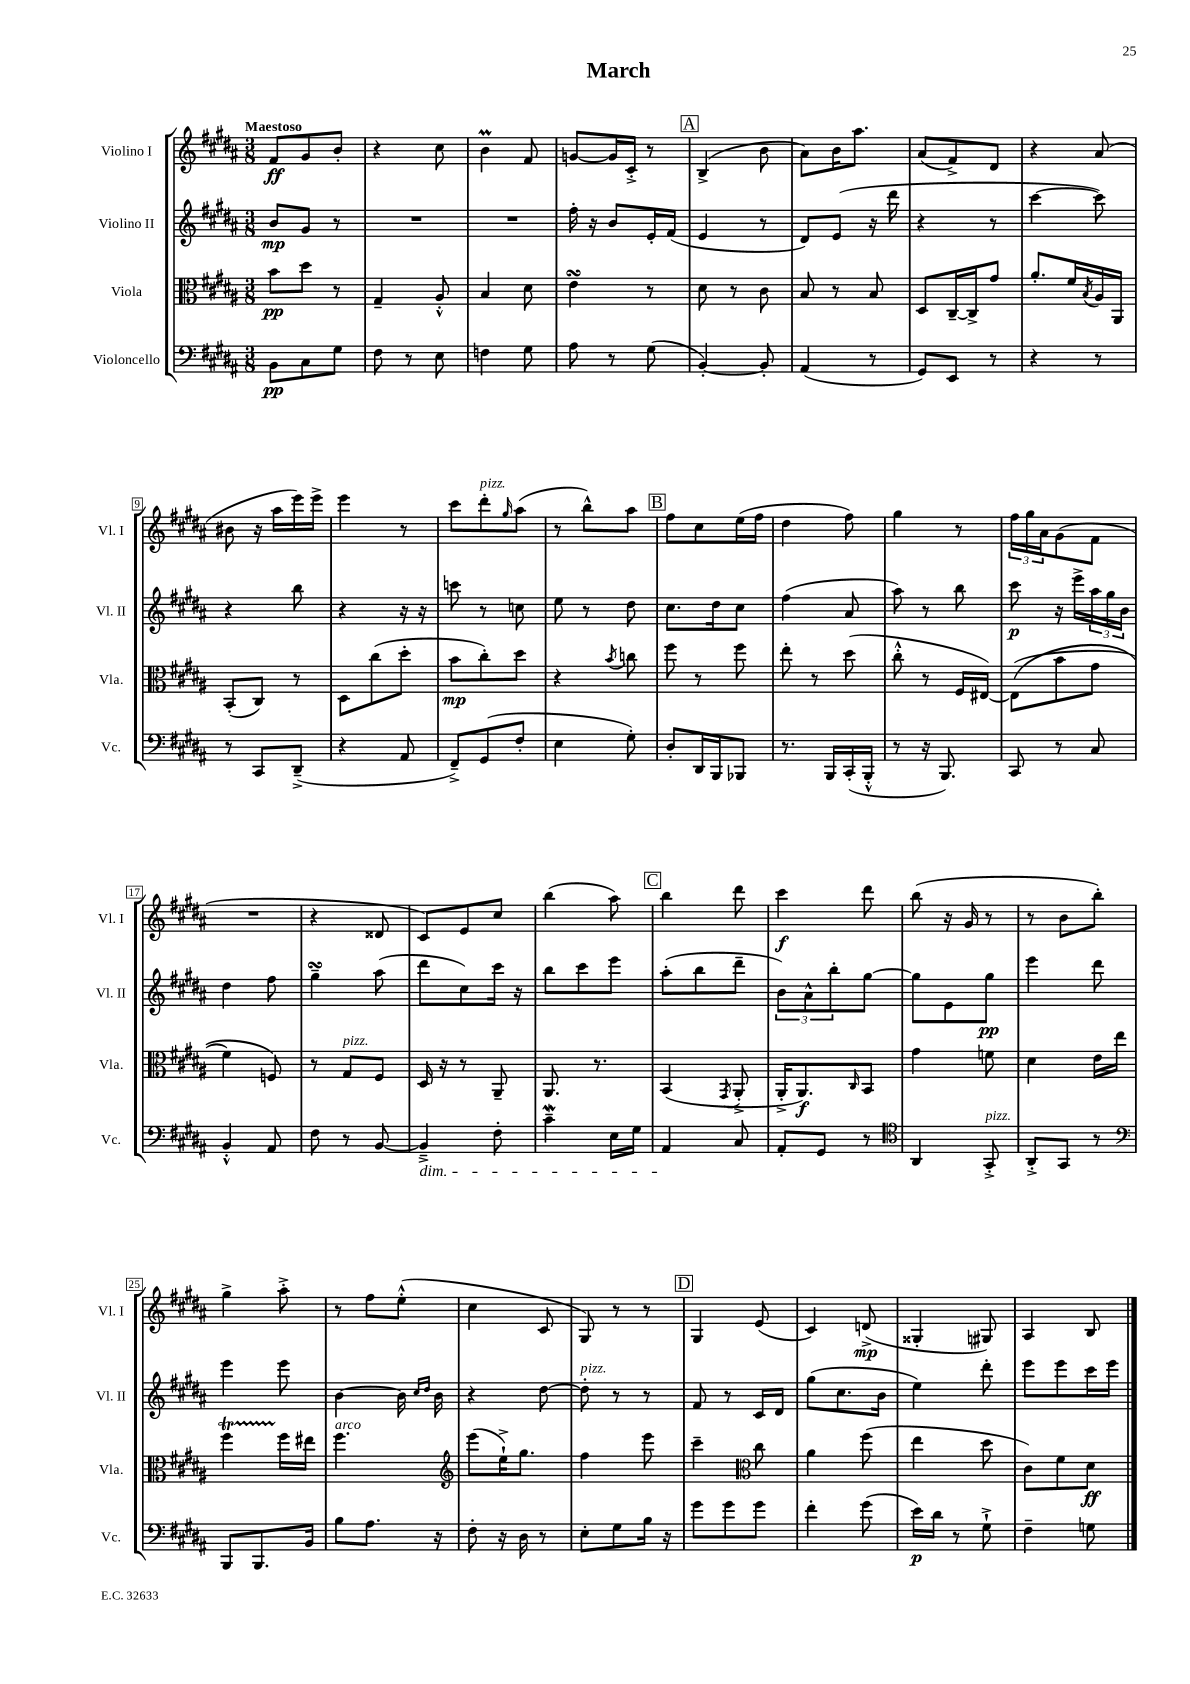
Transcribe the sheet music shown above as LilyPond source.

\header { title = "March" }
<<
\new StaffGroup <<
\new Staff = "s0" \with { instrumentName = "Violino I" shortInstrumentName = "Vl. I" } {
    \clef treble \key b \major \numericTimeSignature \time 3/8 \tempo "Maestoso"
    fis'8\ff gis'8 b'8-. |
    r4 cis''8 |
    b'4\prall fis'8 |
    g'8~ g'16 cis'16-.-> r8 |
    \mark \markup { \box "A" } b4->( b'8 |
    ais'8) b'16 ais''8. |
    ais'8( fis'8->) dis'8 |
    r4 ais'8( |
    bis'8 r16 ais''16 e'''16) e'''16-> |
    e'''4 r8 |
    cis'''8 dis'''8-.^\markup { \italic "pizz." } \grace { gis''16 } ais''8( |
    r8 b''8-^) ais''8 |
    \mark \markup { \box "B" } fis''8 cis''8 e''16( fis''16 |
    dis''4 fis''8) |
    gis''4 r8 |
    \tuplet 3/2 { fis''16 gis''16 ais'16 } gis'8( fis'8 |
    R4. |
    r4 disis'8 |
    cis'8) e'8 cis''8 |
    b''4( ais''8) |
    \mark \markup { \box "C" } b''4 dis'''8 |
    cis'''4\f dis'''8 |
    b''8( r16 gis'16 r8 |
    r8 b'8 b''8-.) |
    gis''4-> ais''8-.-> |
    r8 fis''8 e''8-.-^( |
    cis''4 cis'8 |
    gis8) r8 r8 |
    \mark \markup { \box "D" } gis4 e'8( |
    cis'4) d'8->\mp( |
    gisis4-. gis8) |
    ais4 b8 \bar "|." |
}
\new Staff = "s1" \with { instrumentName = "Violino II" shortInstrumentName = "Vl. II" } {
    \clef treble \key b \major \numericTimeSignature \time 3/8
    b'8\mp gis'8 r8 |
    R4. |
    R4. |
    fis''16-. r16 b'8 e'16-. fis'16( |
    \mark \markup { \box "A" } e'4 r8 |
    dis'8) e'8( r16 dis'''16 |
    r4 r8 |
    cis'''4~ cis'''8) |
    r4 b''8 |
    r4 r16 r16 |
    c'''8 r8 c''8 |
    e''8 r8 dis''8 |
    \mark \markup { \box "B" } cis''8. dis''16 cis''8 |
    fis''4( ais'8 |
    ais''8) r8 b''8 |
    cis'''8\p r16 e'''16-> \tuplet 3/2 { ais''16 gis''16 b'16 } |
    dis''4 fis''8 |
    gis''4--\turn ais''8( |
    dis'''8 cis''8) cis'''16 r16 |
    b''8 cis'''8 e'''8 |
    \mark \markup { \box "C" } ais''8-.( b''8 dis'''8-- |
    \tuplet 3/2 { b'8) ais'8-^ b''8-. } gis''8~ |
    gis''8 e'8 gis''8\pp |
    e'''4 dis'''8 |
    e'''4 e'''8 |
    b'4~ b'16 \grace { cis''16 dis''16 } b'16 |
    r4 dis''8~ |
    dis''8-.^\markup { \italic "pizz." } r8 r8 |
    \mark \markup { \box "D" } fis'8 r8 cis'16 dis'16 |
    gis''8( cis''8. b'16 |
    e''4) dis'''8-. |
    e'''8 e'''8 cis'''16 e'''16 \bar "|." |
}
\new Staff = "s2" \with { instrumentName = "Viola" shortInstrumentName = "Vla." } {
    \clef alto \key b \major \numericTimeSignature \time 3/8
    b'8\pp dis''8 r8 |
    gis4-- ais8-.-^ |
    b4 dis'8 |
    e'4\turn r8 |
    \mark \markup { \box "A" } dis'8 r8 cis'8 |
    b8 r8 b8 |
    dis8 cis16~-- cis16-> gis'8 |
    ais'8.-. fis'16 \acciaccatura { b8 } ais16 ais,16 |
    b,8-.( cis8) r8 |
    dis8 cis''8( dis''8-. |
    b'8\mp cis''8-.) dis''8 |
    r4 \acciaccatura { b'8 } c''8 |
    \mark \markup { \box "B" } fis''8 r8 fis''8 |
    e''8-. r8 dis''8( |
    cis''8-.-^ r8 fis16 eis16~) |
    eis8(\( b'8 gis'8 |
    fis'4) f8\) |
    r8 gis8^\markup { \italic "pizz." } fis8 |
    dis16 r16 r8 ais,8-- |
    ais,8. r8. |
    \mark \markup { \box "C" } b,4( \acciaccatura { gis,8 } ais,8-.-> |
    ais,16-.-> ais,8.\f) \grace { cis16 } b,8 |
    gis'4 f'8 |
    dis'4 e'16 e''16 |
    fis''4\startTrillSpan fis''16\stopTrillSpan eis''16 |
    fis''4.^\markup { \italic "arco" } |
    \clef treble e'''8( e''16-!->) gis''8. |
    fis''4 e'''8 |
    \mark \markup { \box "D" } cis'''4-- \clef alto cis''8 |
    ais'4 fis''8( |
    e''4 dis''8 |
    cis'8) fis'8 dis'8\ff \bar "|." |
}
\new Staff = "s3" \with { instrumentName = "Violoncello" shortInstrumentName = "Vc." } {
    \clef bass \key b \major \numericTimeSignature \time 3/8
    b,8\pp cis8 gis8 |
    fis8 r8 e8 |
    f4 gis8 |
    ais8 r8 gis8( |
    \mark \markup { \box "A" } b,4~-.) b,8-. |
    ais,4( r8 |
    gis,8) e,8 r8 |
    r4 r8 |
    r8 cis,8 dis,8--->( |
    r4 ais,8 |
    fis,8--->) gis,8( fis8-. |
    e4 gis8-.) |
    \mark \markup { \box "B" } dis8-. dis,16 b,,16 bes,,8 |
    r8. b,,16 cis,16-.( b,,16-.-^ |
    r8 r16 b,,8.) |
    cis,8 r8 cis8 |
    b,4-.-^ ais,8 |
    fis8 r8 b,8~ |
    b,4--->\dim fis8-. |
    cis'4--\mordent e16 gis16 |
    \mark \markup { \box "C" } ais,4\! cis8 |
    ais,8-. gis,8 r8 |
    \clef tenor ais,4 gis,8-.->^\markup { \italic "pizz." } |
    ais,8-.-> gis,8 r8 |
    \clef bass b,,8 b,,8. b,16 |
    b8 ais8. r16 |
    fis8-. r16 dis16 r8 |
    e8-. gis8 b16 r16 |
    \mark \markup { \box "D" } gis'8 gis'8 gis'8 |
    fis'4-. gis'8( |
    e'16\p) dis'16 r8 gis8-!-> |
    fis4-- g8 \bar "|." |
}
>>
>>
\layout { \context { \Score \override BarNumber.stencil = #(make-stencil-boxer 0.1 0.3 ly:text-interface::print) } }
